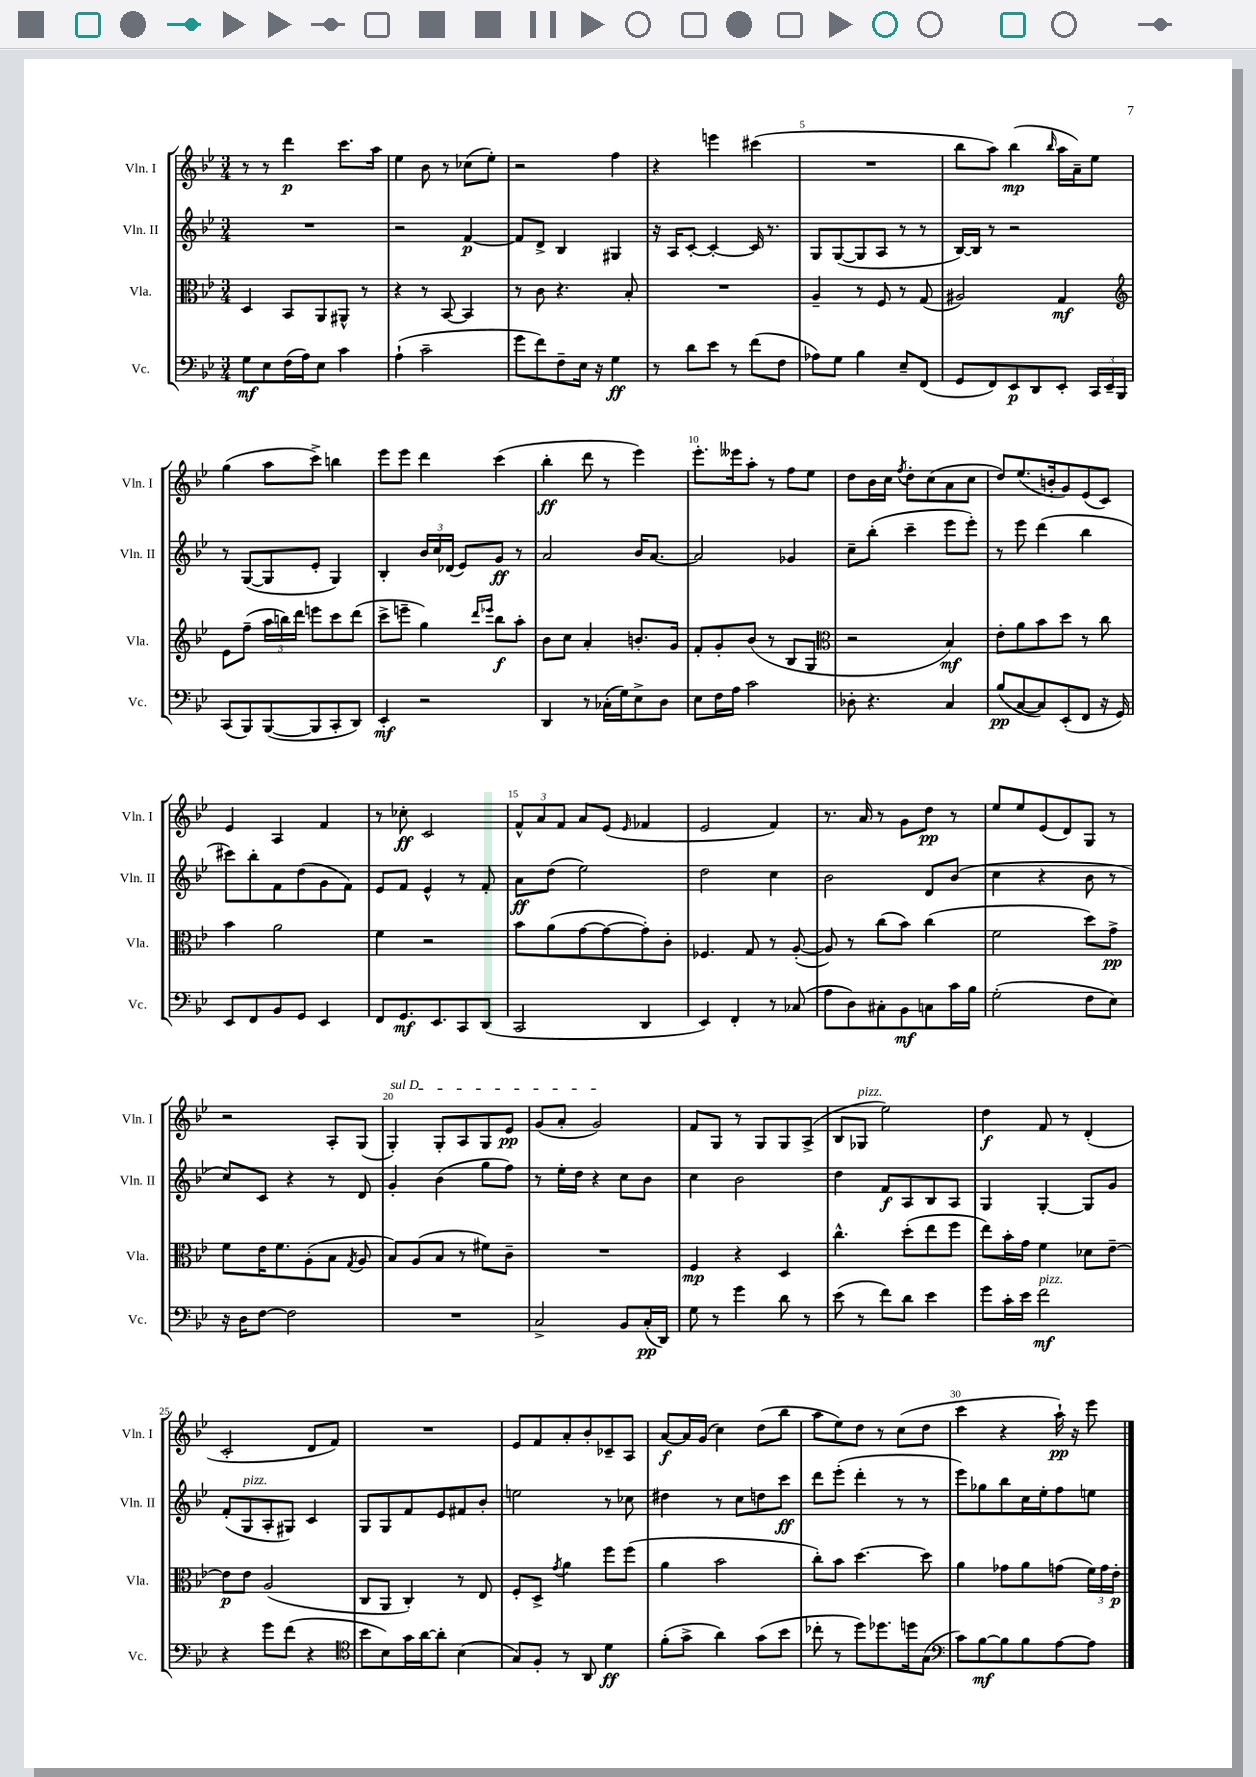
<<
\new StaffGroup <<
\new Staff = "s0" \with { instrumentName = "Vln. I" shortInstrumentName = "Vln. I" } {
    \clef treble \key bes \major \numericTimeSignature \time 3/4
    \autoBeamOff r8 r8 d'''4\p c'''8.[ a''16] |
    ees''4 bes'8 r8 ces''8[( ees''8]-.) |
    r2 f''4 |
    r4 e'''4 cis'''4( |
    R2. |
    bes''8[ a''8]) bes''4\mp( \grace { bes''16 } a''16[ a'16--) ees''8] |
    g''4( a''8[ c'''8]->) b''4 |
    ees'''8[ ees'''8] d'''4 c'''4( |
    bes''4-.\ff d'''8 r8 ees'''4) |
    ees'''8.[-. eeses'''16 a''8]-. r8 f''8[ ees''8] |
    d''8[ bes'16 c''16] \acciaccatura { f''8 } d''8[-. c''8( a'8 c''8] |
    d''8[) ees''8.( b'16-. g'8) ees'8( c'8]) |
    ees'4 a4 f'4 |
    r8 ces''8-.\ff c'2 |
    \tuplet 3/2 { f'8[-^ a'8 f'8] } a'8[ ees'8]( \grace { ees'16 } fes'4 |
    ees'2 f'4) |
    r8. a'16 r8 g'8[ d''8]\pp r8 |
    ees''8[ ees''8 ees'8( d'8) g8] r8 |
    r2 a8[-. g8]( |
    \once \override TextSpanner.bound-details.left.text = \markup { \italic "sul D" } g4-.\startTextSpan) g8[-. a8 g8 ees'8]\pp |
    g'8[( a'8]-. g'2\stopTextSpan) |
    f'8[ g8] r8 g8[ g8 a8]->( |
    bes8[ ges8]^\markup { \italic "pizz." } ees''2) |
    d''4\f f'8 r8 d'4-.( |
    c'2-. d'8[ f'8]) |
    R2. |
    ees'8[ f'8 a'8-. bes'8-. ces'8-- a8] |
    a'8[~\f a'16 g'16]( c''4) d''8[( bes''8] |
    a''8[ ees''8) d''8] r8 c''8[( d''8] |
    c'''4 r4 a''16-!\pp) r16 ees'''8 \bar "|." |
}
\new Staff = "s1" \with { instrumentName = "Vln. II" shortInstrumentName = "Vln. II" } {
    \clef treble \key bes \major \numericTimeSignature \time 3/4
    \autoBeamOff R2. |
    r2 f'4~\p |
    f'8[ d'8]-> bes4 gis4 |
    r16 a16[ c'8]~-. c'4~-. c'16 r8. |
    g8[ g8~( g8 a8] r8 r8 |
    bes16[~) bes16] r8 r2 |
    r8 g8[~( g8 ees'8]-. g4) |
    bes4-. \tuplet 3/2 { bes'16[ c''16 des'16]( } ees'8[) g'8]\ff r8 |
    a'2 bes'16[ a'8.]~ |
    a'2 ges'4 |
    c''8[-- bes''8]-.( c'''4-- ees'''8[ ees'''8]-.) |
    r8 ees'''8 d'''4( bes''4 |
    cis'''8[) bes''8-. f'8 d''8( g'8 f'8]) |
    ees'8[ f'8] ees'4-^ r8 f'8-. |
    a'8[\ff d''8]( ees''2) |
    d''2 c''4 |
    bes'2 d'8[ bes'8]( |
    c''4 r4 bes'8 r8 |
    c''8[) c'8] r4 r8 d'8 |
    g'4-. bes'4( g''8[ f''8]) |
    r8 ees''16[-. d''16] r4 c''8[ bes'8] |
    c''4 bes'2 |
    d''4 f'8[\f a8 bes8 a8] |
    g4 g4~-. g8[ g'8] |
    f'8[-.( g8^\markup { \italic "pizz." } a8-. gis8]) c'4 |
    g8[ g8 f'8 ees'8 fis'8 bes'8]-. |
    e''2 r8 ces''8 |
    dis''4 r8 c''8[ d''8 c'''8]\ff |
    d'''8[ ees'''8]-.( d'''4-. r8 r8 |
    ees'''8[) ges''8 bes''8 c''16 ees''16-. f''8 e''8] \bar "|." |
}
\new Staff = "s2" \with { instrumentName = "Vla." shortInstrumentName = "Vla." } {
    \clef alto \key bes \major \numericTimeSignature \time 3/4
    \autoBeamOff d4 bes,8[ a,8 ais,8]-^ r8 |
    r4 r8 bes,8~ bes,4 |
    r8 c'8 r4. bes8-. |
    R2. |
    a4-- r8 f8 r8 g8( |
    ais2) g4\mf |
    \clef treble ees'8[ f''8]--( \tuplet 3/2 { a''16[ b''16) d'''16] } e'''8[ c'''8 d'''8]( |
    c'''8[-> e'''8]-- g''4) \grace { d'''16[ ees'''16] } bes''8[\f a''8]-. |
    bes'8[ c''8] a'4-. b'8.[-. g'16] |
    f'8[-. g'8-. bes'8]( r8 bes8[ g8] |
    \clef alto r2 bes4\mf) |
    ees'8[-. a'8 bes'8 d''8] r8 c''8 |
    bes'4 a'2 |
    f'4 r2 |
    bes'8[ a'8( g'8~ g'8~ g'8-.) c'8]-. |
    fes4. g8 r8 a8~-.( |
    a8) r8 c''8[( bes'8]) c''4( |
    f'2 d''8[) g'8]->\pp |
    f'8[ ees'16 f'8. a8-.( bes8] \acciaccatura { g8 } a8 |
    bes8[) a8( bes8] r8 fis'8[) c'8]-- |
    R2. |
    f4\mp r4 d4 |
    c''4.-^ d''8[-.( ees''8 f''8] |
    ees''8[) bes'16-. g'16] f'4 des'8[ ees'8]~-- |
    ees'8[\p ees'8] a2( |
    c8[ a,8] c4-.) r8 ees8 |
    f8[-. d8]-> \acciaccatura { g'8 } a'4 f''8[ f''8]( |
    a'4 bes'2 |
    c''8[-.) bes'8] d''4.~ d''8 |
    a'4 ges'8[ a'8 g'8]( \tuplet 3/2 { f'16[) g'16 ees'16]-.\p } \bar "|." |
}
\new Staff = "s3" \with { instrumentName = "Vc." shortInstrumentName = "Vc." } {
    \clef bass \key bes \major \numericTimeSignature \time 3/4
    \autoBeamOff g8[\mf ees8 f16( a16) ees8] c'4 |
    a4-!( c'2-- |
    g'8[ f'8) f8-- ees16] r16 g4\ff |
    r8 d'8[ ees'8] r8 f'8[( f8] |
    aes8[) g8] bes4 ees8[-- f,8]( |
    g,8[ f,8) ees,8\p d,8 ees,8]-. \tuplet 3/2 { c,16[ ees,16-- bes,,16] } |
    c,8[( bes,,8) bes,,8~( bes,,8 c,8-. d,8]) |
    ees,4-.\mf r2 |
    d,4 r8 ces16[-.( g16) ees8-> d8] |
    ees8[ f16 a16] c'2 |
    des8-. r4. c4 |
    bes8[\pp( c8~ c8) ees,8-.( f,8] r16 g,16) |
    ees,8[ f,8 bes,8 g,8] ees,4 |
    f,8[ g,8.\mf ees,8. c,8 d,8]( |
    c,2 d,4 |
    ees,4) f,4-. r8 ces8( |
    a8[ d8) cis8-. bes,8\mf c8 c'16 bes16] |
    g2-.( f8[ ees8]) |
    r16 d16[ f8]~ f2 |
    R2. |
    c2-> bes,8[ c16-.\pp( d,16]) |
    g8 r8 g'4 d'8 r8 |
    ees'8( r8 f'8[) d'8] ees'4 |
    g'8[ c'16-. ees'16] f'2\mf^\markup { \italic "pizz." } |
    r4 g'8[ f'8]( r4 |
    \clef tenor bes'8[ bes8) g'16 a'16~ a'8]-. bes4( |
    g8[) f8]-. r8 a,8 d'4\ff |
    f'8[-.( g'8]-> a'4) g'8[( bes'8] |
    ces''8-. r8 d''8[) des''8. d''16 g8]( |
    \clef bass c'8[) bes8~\mf bes8 bes8 a8~ a8] \bar "|." |
}
>>
>>
\layout { \context { \Score \override BarNumber.break-visibility = ##(#f #t #t) barNumberVisibility = #(every-nth-bar-number-visible 5) } }
